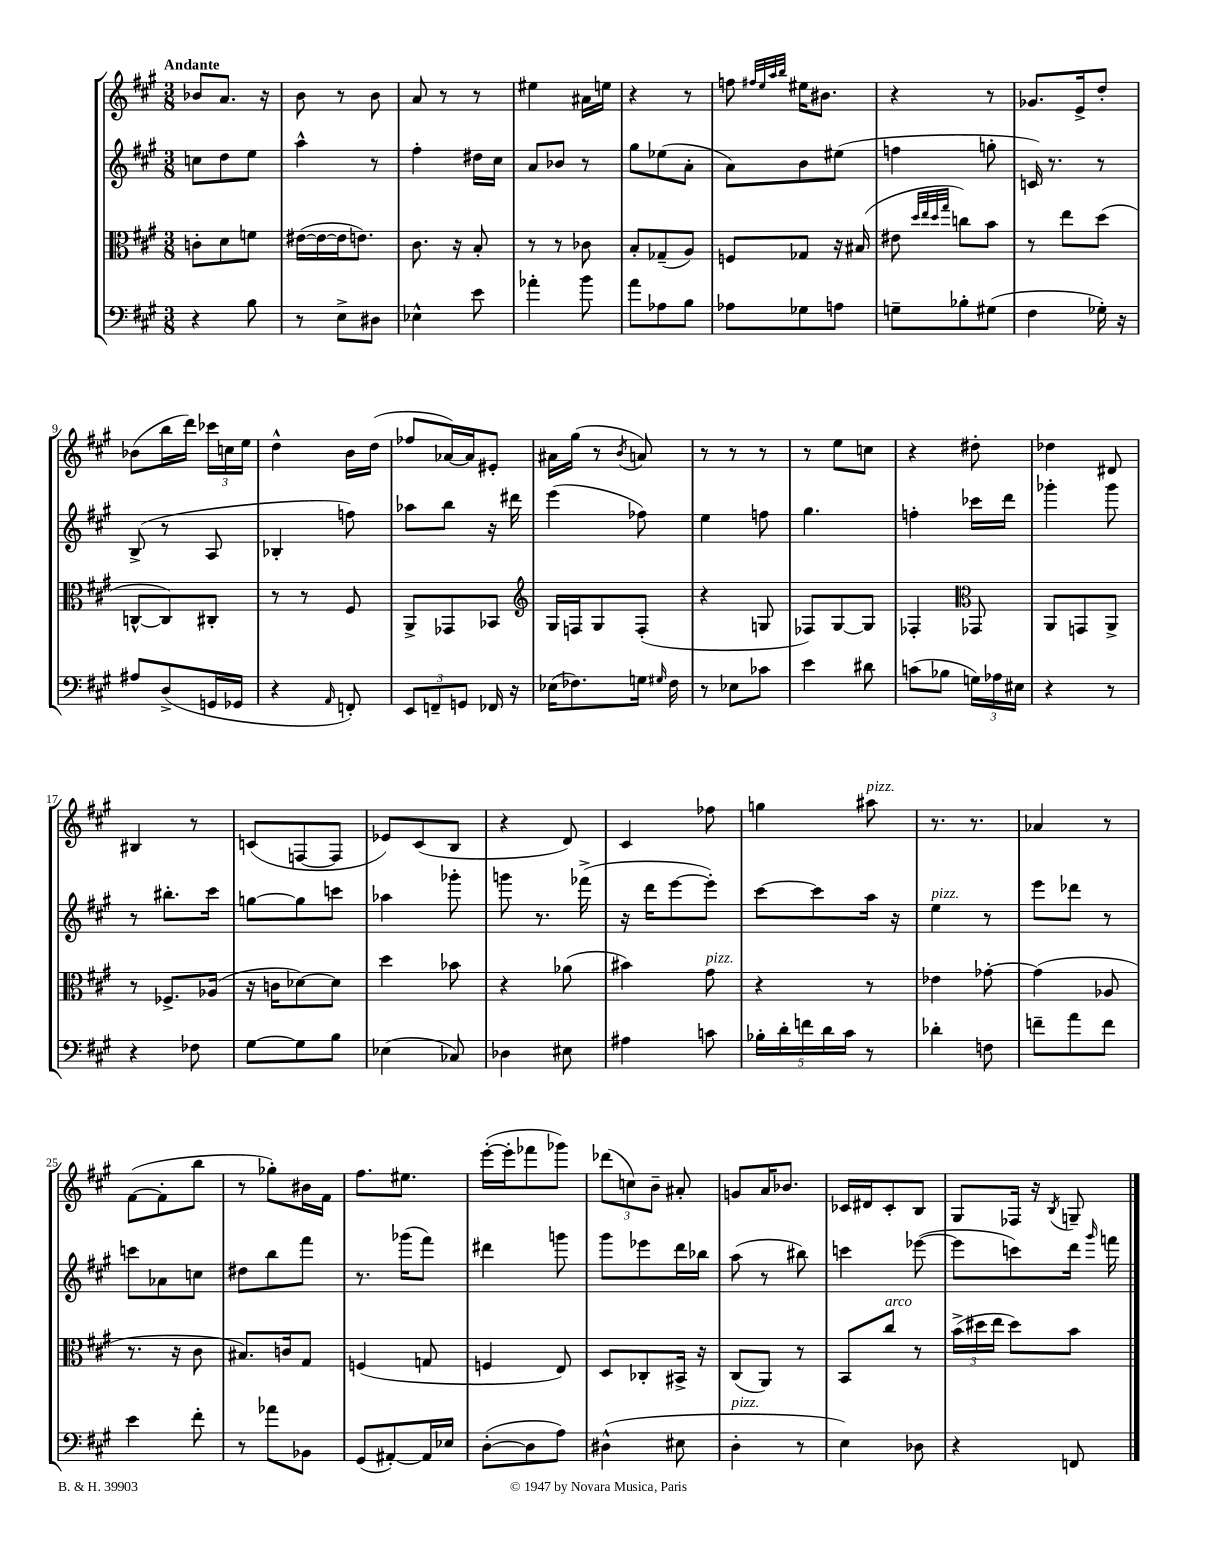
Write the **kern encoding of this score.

**kern	**kern	**kern	**kern
*staff4	*staff3	*staff2	*staff1
*clefF4	*clefC3	*clefG2	*clefG2
*k[f#c#g#]	*k[f#c#g#]	*k[f#c#g#]	*k[f#c#g#]
*M3/8	*M3/8	*M3/8	*M3/8
4r	8c'\L	8cc\L	8b-/L
.	8d\	8dd\	8.a/J
8B\	8f\J	8ee\J	.
.	.	.	16r
=	=	=	=
8r	([16e#\LL	4aa^^\	8b\
.	16e#\_	.	.
8E^\L	16e#\]J	.	8r
.	8.e\J)	.	.
8D#\J	.	8r	8b\
=	=	=	=
4E-^^\	8.c#\	4ff#'\	8a/
.	.	.	8r
.	16r	.	.
8e\	8B'/	16dd#\LL	8r
.	.	16cc#\JJ	.
=	=	=	=
4a-'\	8r	8a/L	4ee#\
.	8r	8b-/J	.
8b\	8c-\	8r	16a#\LL
.	.	.	16ee\JJ
=	=	=	=
8a\L	8B'/L	8gg#\L	4r
8A-\	(8G-~/	(8ee-\	.
8B\J	8A/J)	8a'\J	8r
=	=	=	=
8A-\L	8F/L	8a\L)	8ff\
.	.	.	32qqff#/LLL
.	.	.	32qqee/
.	.	.	32qqaa/
.	.	.	32qqbb/JJJ
8G-\	8G-/J	8b\	16ee#\LK
.	.	.	8.b#\J
8A\J	16r	(8ee#\J	.
.	(16B#/	.	.
=	=	=	=
8G~\L	8e#\	4ff\	4r
.	32qqdd/LLL	.	.
.	32qqee/	.	.
.	32qqdd/	.	.
.	32qqgg#/JJJ	.	.
8B-'\	8cc\L)	.	.
(8G#\J	8b\J	8gg'\	8r
=	=	=	=
4F#\	8r	16c/)	8.g-/L
.	.	8.r	.
.	8ee\L	.	.
.	.	.	16e^/k
16G-'\)	(8dd\J	8r	8dd'/J
16r	.	.	.
=	=	=	=
8A#/L	[8C^^/L	(8B^/	(8b-\L
(8D^/	8C/])	8r	16bb\L
.	.	.	16ddd\JJ)
16GG/L	8C#'/J	8A/	24ccc-\LL
.	.	.	24cc\
16GG-/JJ	.	.	.
.	.	.	24ee\JJ
=	=	=	=
4r	8r	4B-'/	4dd^^\
.	8r	.	.
16qqAA/	.	.	.
8FF'/)	8F#/	8ff\)	16b\LL
.	.	.	(16dd\JJ
=	=	=	=
12EE/L	8AA^/L	8aa-\L	8ff-/L
12FF~/	.	.	.
.	8GG-/	8bb\J	[16a-/L)
12GG/J	.	.	.
.	.	.	16a-/]J
16FF-/	8BB-/J	16r	8e#'/J
16r	.	16ddd#\	.
=	=	=	=
*	*clefG2	*	*
(16E-\LK	16G#/LL	(4eee\	16a#\LL
8.F-\)	16F/J	.	(16gg#\JJ
.	8G#/	.	8r
.	.	.	8qb/
16G\Jk	(8F'/J	8ff-\)	8a/)
16qqG#/	.	.	.
16F-\	.	.	.
=	=	=	=
8r	4r	4ee\	8r
8E-\L	.	.	8r
8c-\J	8G/	8ff\	8r
=	=	=	=
4e\	8F-/L)	4.gg#\	8r
.	[8G#/	.	8ee\L
8d#\	8G#/]J	.	8cc\J
=	=	=	=
(8c\L	4F-'/	4ff'\	4r
8B-\J	.	.	.
*	*clefC3	*	*
24G\LL)	8GG-/	16ccc-\LL	8dd#'\
24A-\	.	.	.
.	.	16ddd\JJ	.
24E#\JJ	.	.	.
=	=	=	=
4r	8AA/L	4ggg-'\	4dd-\
.	8GG/	.	.
8r	8AA^/J	8ggg-\	8d#/
=	=	=	=
4r	8r	8r	4B#/
.	8.F-^/L	8.bb#'\L	.
8F-\	.	.	8r
.	(16A-/Jk	16ccc#\Jk	.
=	=	=	=
[8G#\L	16r	[8gg\L	(8c/L
.	16c\LK	.	.
8G#\]	[8d-\)	8gg\]	[8F/
8B\J	8d-\]J	8ccc\J	8F/]J
=	=	=	=
(4E-\	4dd\	4aa-\	8e-/L)
.	.	.	(8c#/
8C-/)	8b-\	8ggg-'\	8B/J
=	=	=	=
4D-\	4r	8ggg\	4r
.	.	8.r	.
8E#\	(8a-\	.	8d/)
.	.	(16fff-^\	.
=	=	=	=
4A#\	4b#\)	16r	4c#/
.	.	16ddd\LK	.
.	.	[8eee\	.
8c\	8g#\	8eee'\]J)	8ff-\
=	=	=	=
20B-'\LL	4r	[8ccc#\L	4gg\
20d'\	.	.	.
20f\	.	.	.
.	.	8ccc#\]	.
20d\	.	.	.
20c#\JJ	.	.	.
8r	8r	16aa\Jk	8aa#\
.	.	16r	.
=	=	=	=
4d-'\	4e-\	4ee\	8.r
.	.	.	8.r
8F\	[8g-'\	8r	.
=	=	=	=
8f~\L	(4g-\]	8eee\L	4a-/
8a\	.	8ddd-\J	.
8f\J	8A-/	8r	8r
=	=	=	=
4e\	8.r	8ccc\L	([8f#\L
.	.	8a-\	8f#'\]
.	16r	.	.
8f#'\	8c#\	8cc\J	8bb\J
=	=	=	=
8r	8.B#/L)	8dd#\L	8r
8a-\L	.	8bb\	8gg-'\L)
.	16c/k	.	.
8BB-\J	8G#/J	8fff#\J	16b#\L
.	.	.	16f#\JJ
=	=	=	=
(8GG#/L	(4F/	8.r	8.ff#\L
[8AA#'/)	.	.	.
.	.	(16ggg-\LK	8.ee#\J
16AA#/]L	8G/	8fff#\J)	.
16E-/JJ	.	.	.
=	=	=	=
([8D'\L	4F/	4ddd#\	([16eee'\LL
.	.	.	16eee'\]J
8D\]	.	.	8fff-\
8A\J)	8E/)	8ggg\	8ggg-\J)
=	=	=	=
(4D#^^\	8D/L	8ggg#\L	(12ddd-\L
.	.	.	12cc\)
.	8C-'/	8eee-\	.
.	.	.	12b~\J
8E#\	16BB#^/Jk	16ddd\L	8a#'/
.	16r	16bb-\JJ	.
=	=	=	=
4D'\	(8C#/L	(8aa\	8g/L
.	8AA/J)	8r	16a/K
.	.	.	8.b-/J
8r	8r	8bb#\)	.
=	=	=	=
4E\)	8BB/L	4ccc\	16c-/LL
.	.	.	16d#/J
.	8cc#/J	.	8c-'/
8D-\	8r	([8eee-\	8B/J
=	=	=	=
4r	(24b^\LL	8eee-\]L	8G#/L
.	24dd#\	.	.
.	24ee\JJ	.	.
.	8dd#\L)	8ccc\)	16F-/Jk
.	.	.	16r
.	.	.	8qB/
8FF/	8b\J	16ddd\Jk	8G~/
.	.	16qqggg#/	.
.	.	16fff\	.
==	==	==	==
*-	*-	*-	*-
